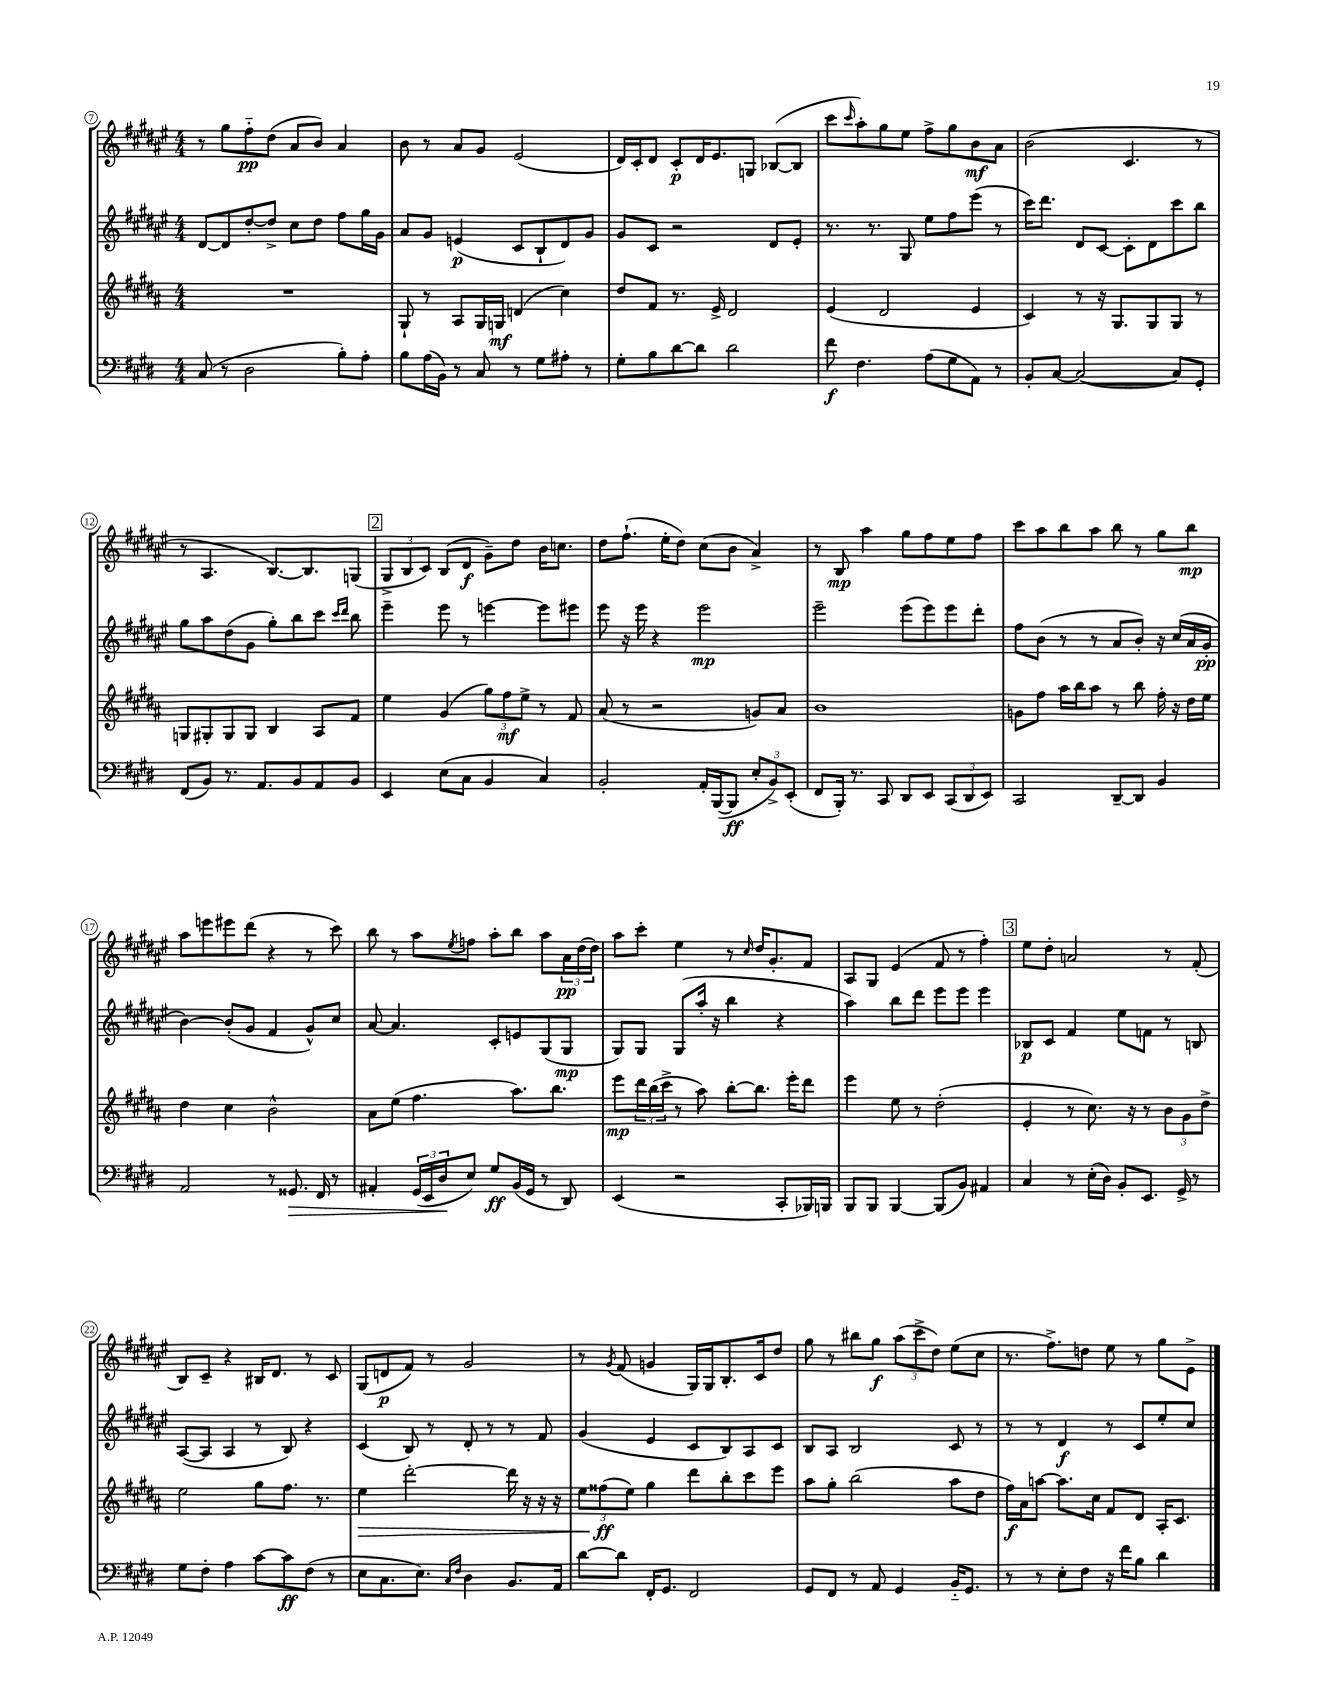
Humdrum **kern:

**kern	**kern	**kern	**kern
*staff4	*staff3	*staff2	*staff1
*clefF4	*clefG2	*clefG2	*clefG2
*k[f#c#g#d#]	*k[f#c#g#d#a#]	*k[f#c#g#d#a#e#]	*k[f#c#g#d#a#e#]
*M4/4	*M4/4	*M4/4	*M4/4
(8C#	1r	[8d#	8r
8r	.	8d#]	8gg#
2D#	.	[8dd#'	8ff#'~
.	.	8dd#^]	(8dd#
.	.	8cc#	8a#
.	.	8dd#	8b)
8B')	.	8ff#	4a#
8A'	.	16gg#	.
.	.	16g#	.
=	=	=	=
8B	8G#`	8a#	8b
(16A	8r	8g#	8r
16BB)	.	.	.
8r	8A#	(4e	8a#
8C#	16G#	.	8g#
.	16G	.	.
8r	(4d	8c#	(2e#
8G#	.	8B`	.
8A#'	4cc#)	8d#)	.
8r	.	8g#	.
=	=	=	=
8G#'	8dd#	8g#	16d#)
.	.	.	16c#'
8B	8f#	8c#	8d#
[8d#	8.r	2r	8c#'
8d#]	.	.	16d#
.	16e^	.	8.e#
2d#	2d#	.	.
.	.	.	8G
.	.	8d#	([8B-
.	.	8e#'	8B-]
=	=	=	=
8f#	(4e	8.r	8ccc#
.	.	.	16qqccc#
4.F#	.	.	8aa#')
.	.	8.r	.
.	2d#	.	8gg#
.	.	8G#	8ee#
(8A	.	8ee#	8ff#^
8G#	.	8ff#	8gg#
8AA)	4e	(8eee#	8b
8r	.	8r	8a#
=	=	=	=
8BB'	4c#)	16ccc#)	(2b
.	.	8.ddd#	.
[8C#	.	.	.
(2C#_	8r	8d#	.
.	16r	[8c#	.
.	8.G#	.	.
.	.	8c#']	4.c#
.	8G#	8d#	.
8C#])	8G#	8ccc#	.
8GG#'	8r	8bb	8r
=	=	=	=
(8FF#	8G	8gg#	8r
8BB)	8G#'	8aa#	4.A#
8.r	8G#	(8dd#	.
.	8G#	8g#	.
8.AA	.	.	.
.	4B	8gg#')	[8.B)
8BB	.	8bb	.
.	.	.	8.B]
8AA	8A#	8ccc#	.
.	.	16qqccc#	.
.	.	16qqddd#	.
8BB	8f#	8bb	(8G
=	=	=	=
4EE	4ee	4eee#~	12G#^
.	.	.	12B
.	.	.	12c#)
(8E	(4g#	8eee#	(8B
8C#	.	8r	8d#
4BB	12gg#)	[4eee	8g#~)
.	12ff#	.	.
.	.	.	8dd#
.	12ee^	.	.
4C#)	8r	8eee]	16b
.	.	.	8.cc
.	8f#	8eee#	.
=	=	=	=
2BB'	(8a#	8eee#	8dd#
.	8r	16r	(8.ff#`
.	.	16eee#	.
.	2r	4r	.
.	.	.	16ee#'
.	.	.	8dd#)
16AA'	.	2eee#	(8cc#
([16BBB	.	.	.
8BBB]	.	.	8b
12E'	8g)	.	4a#^)
12BB^)	.	.	.
.	8a#	.	.
(12EE'	.	.	.
=	=	=	=
8FF#	1b	2eee#~	8r
16BBB')	.	.	8B
8.r	.	.	.
.	.	.	4aa#
8CC#	.	.	.
8DD#	.	(8eee#	8gg#
8EE	.	8eee#)	8ff#
(12CC#	.	8eee#	8ee#
12DD#	.	.	.
.	.	8ddd#'	8ff#
12EE)	.	.	.
=	=	=	=
2CC#	8g	8ff#	8ccc#
.	8ff#	(8b	8aa#
.	16aa#	8r	8bb
.	16bb	.	.
.	8aa#	8r	8aa#
[8DD#~	8r	8a#	8bb
8DD#]	8bb	8b')	8r
4BB	16ff#'	16r	8gg#
.	16r	(16cc#	.
.	16dd#	16a#	8bb
.	16ee	16g#'	.
=	=	=	=
2AA	4dd#	[4b)	8aa#
.	.	.	8eee
.	4cc#	(8b']	8eee#
.	.	8g#	(8ddd#
8r	2b^^	4f#	4r
8.GG##	.	.	.
.	.	8g#^^)	8r
16FF#	.	.	.
8r	.	8cc#	8ccc#)
=	=	=	=
4AA#'	8a#	[8a#	8bb
.	(8ee	4.a#]	8r
(24GG#	4.ff#	.	8aa#
24EE	.	.	.
24D#	.	.	.
.	.	.	8qee#
8E)	.	.	8ff
8G#	.	8c#'	8aa#'
(16BB	8.aa#)	8e	8bb
16GG#	.	.	.
8r	.	(8G#	8aa#
.	8.bb	.	.
8DD#)	.	8G#	24a#
.	.	.	(24dd#
.	.	.	24dd#)
=	=	=	=
(4EE	8eee	8G#)	8aa#
.	24ddd#	8G#	8ccc#'
.	(24bb	.	.
.	24ccc#^	.	.
2r	8r	(8G#	4ee#
.	8aa#)	16aa#'	.
.	.	16r	.
.	[8bb'	4bb	8r
.	.	.	16qqcc#
.	8.bb]	.	16dd#
.	.	.	8.g#'
8CC#'	.	4r	.
.	16eee'	.	.
16BBB-)	8ddd#	.	8f#
16BBB	.	.	.
=	=	=	=
8BBB	4eee	4aa#)	8A#
8BBB	.	.	8G#
[4BBB	8ee	8bb	(4e#
.	8r	8ddd#	.
(8BBB]	(2dd#'	8eee#	8f#
8BB)	.	8eee#	8r
4AA#	.	4eee#	4ff#')
=	=	=	=
4C#	4e'	8B-	8ee#
.	.	8c#	8dd#'
8r	8r	4f#	2a
(16E'	8.cc#)	.	.
16D#)	.	.	.
8BB'	.	8ee#	.
.	16r	.	.
8.EE	8r	8f	.
.	12b	8r	8r
16GG#^	.	.	.
.	12g#	.	.
8r	.	8B	(8f#'
.	12dd#^	.	.
=	=	=	=
8G#	2ee	([8A#	8B)
8F#'	.	8A#]	8c#~
4A	.	4A#	4r
[8c#	8gg#	8r	16B#
.	.	.	8.d#
8c#]	8.ff#	8B)	.
(8F#	.	4r	8r
.	8.r	.	.
8r	.	.	8c#
=	=	=	=
8E	4ee	(4c#	(8G#
8.C#	.	.	8d
.	[2ddd#'	8B)	8f#)
8.E)	.	.	.
.	.	8r	8r
16qqC#	.	.	.
16qqF#	.	.	.
4D#	.	8d#'	2g#
.	.	8r	.
8.BB	16ddd#]	8r	.
.	16r	.	.
.	16r	8f#	.
16AA	16r	.	.
=	=	=	=
[8d#	12ee	(4g#	8r
.	(12ff##	.	.
.	.	.	8qg#
8d#]	.	.	(8f#
.	12ee)	.	.
16FF#'	4gg#	4e#	4g
8.GG#	.	.	.
2FF#	8ddd#	8c#	16G#)
.	.	.	16G#
.	8bb'	8B)	8.B'
.	8ccc#	8A#	.
.	.	.	16c#
.	8eee	8c#	8dd#
=	=	=	=
8GG#	8aa#	8B	8gg#
8FF#	8gg#'	8A#	8r
8r	(2bb	2B	8bb#
8AA	.	.	8gg#
4GG#	.	.	(12aa#
.	.	.	12ccc#^
.	.	.	12dd#)
16BB'~	8aa#	8c#	(8ee#
8.GG#	.	.	.
.	8dd#	8r	8cc#
=	=	=	=
8r	16ff#)	8r	8.r
.	16a#	.	.
8r	[8aa	8r	.
.	.	.	8.ff#^)
8E'	8.aa]	4d#	.
8F#	.	.	8dd
.	16cc#	.	.
16r	8f#	8r	8ee#
16f#	.	.	.
8B	8d#	8c#	8r
4d#	16A#'	8ee#'	8gg#
.	8.c#	.	.
.	.	8cc#	8e#^
==	==	==	==
*-	*-	*-	*-
